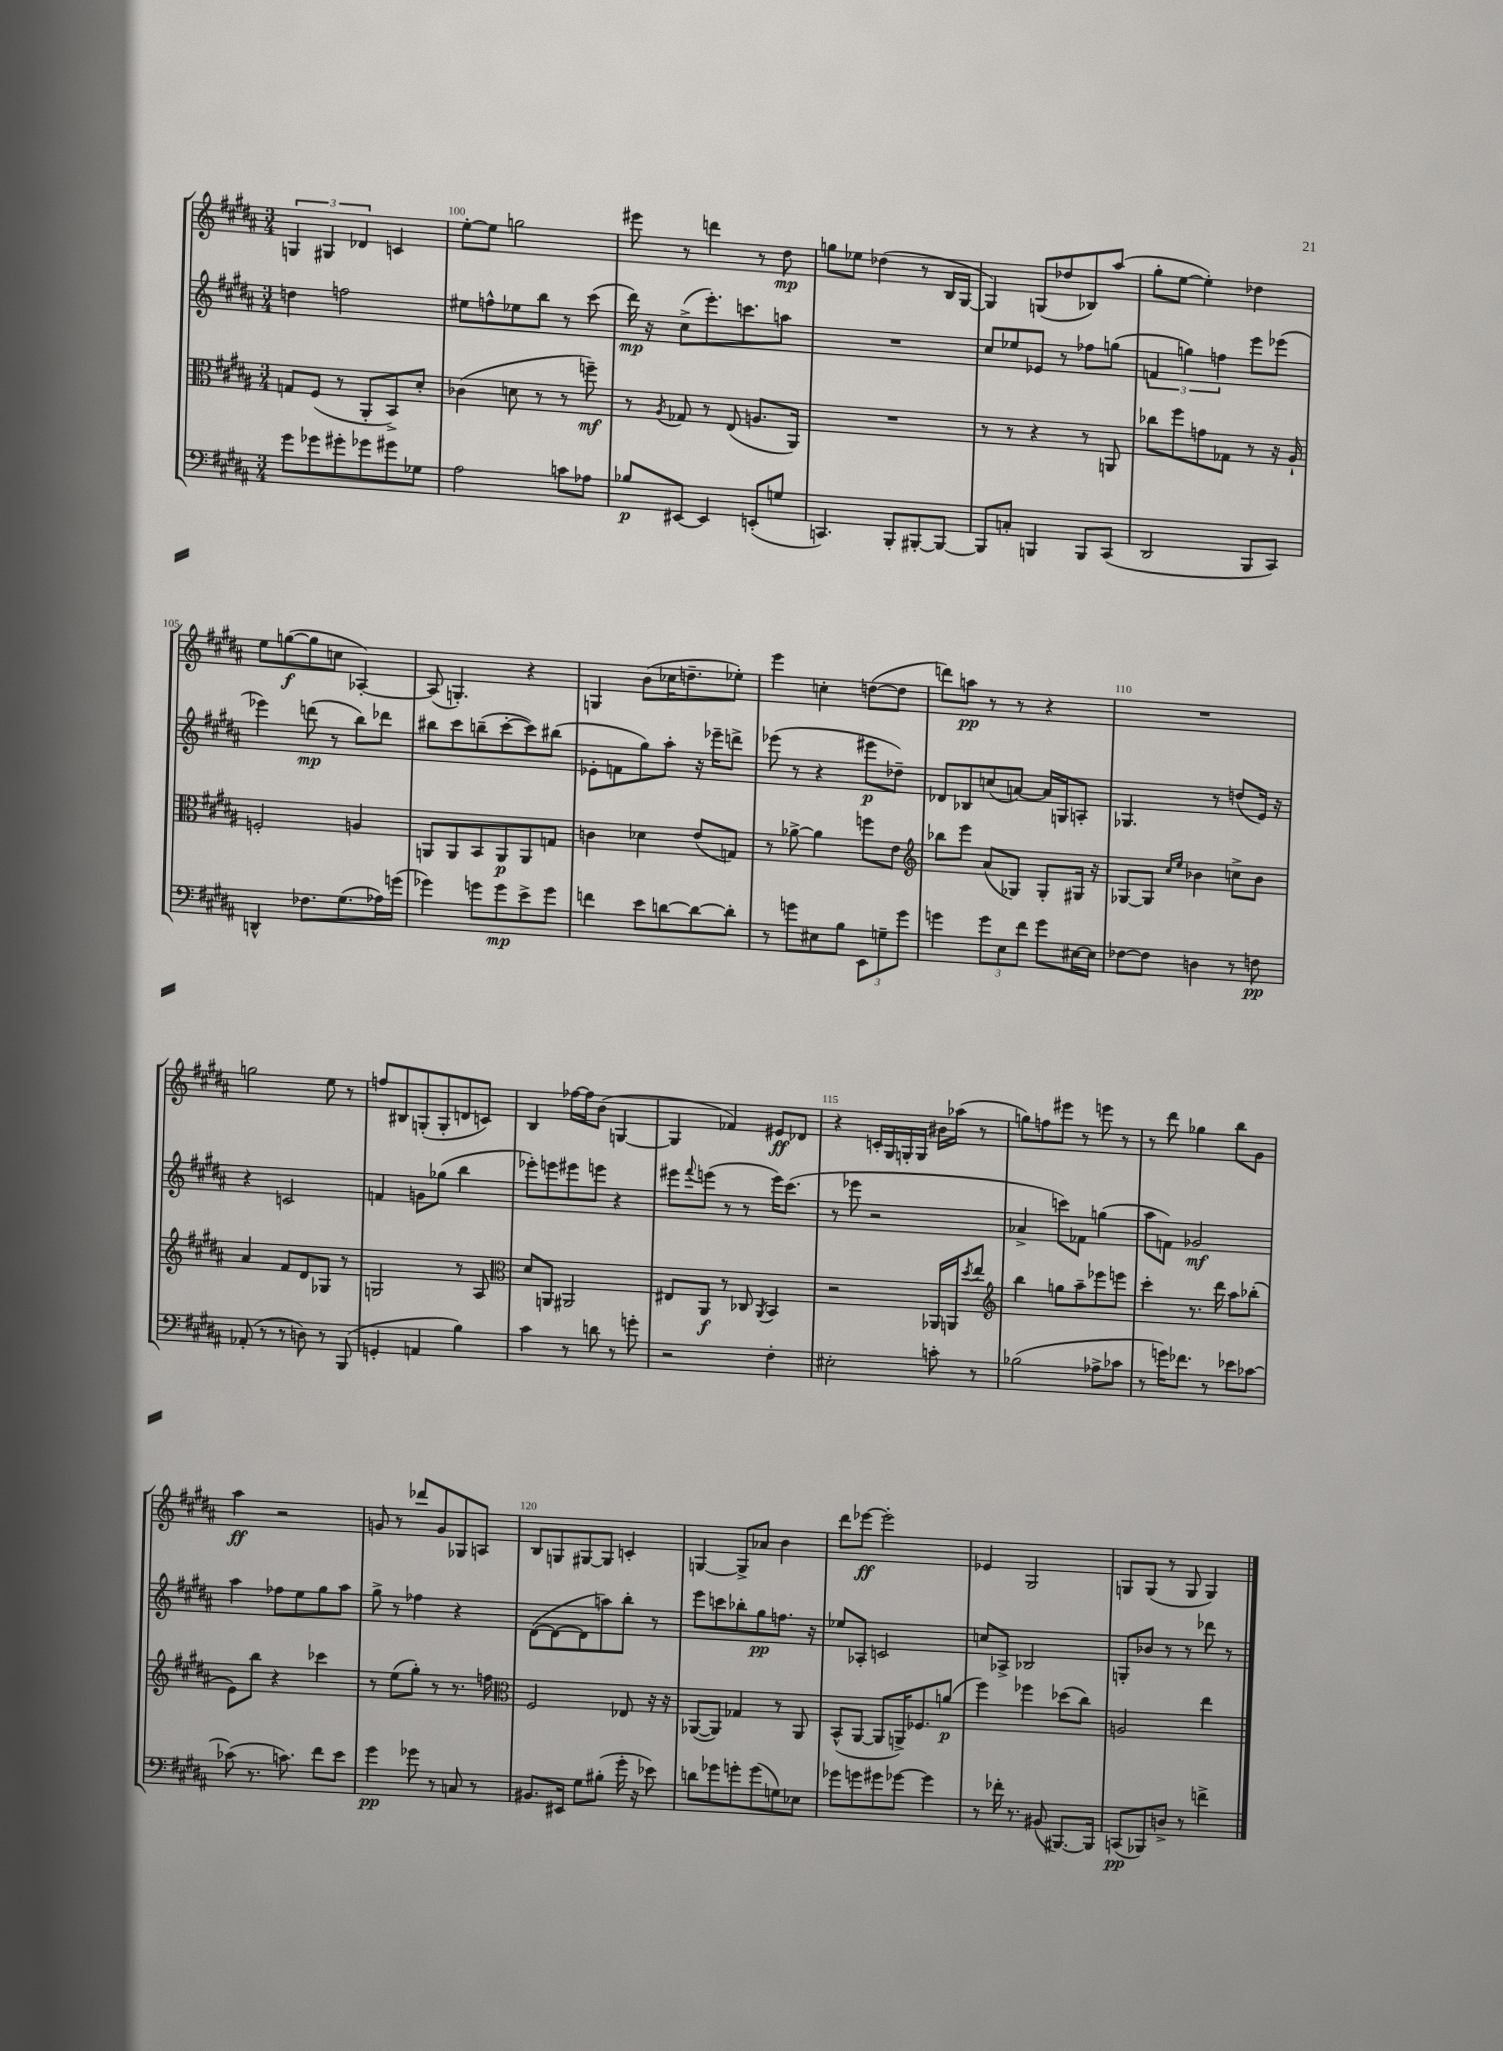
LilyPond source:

<<
\new StaffGroup <<
\new Staff = "s0" {
    \clef treble \key b \major \numericTimeSignature \time 3/4
    \tuplet 3/2 { g4 gis4 des'4 } c'4 |
    e''8~-. e''8 g''2 |
    eis'''8 r8 d'''4 r8 dis''8\mp |
    g''8 ees''8 des''4( r8 b16 gis16~ |
    gis4) g8( des''8 bes8) ais''8( |
    gis''8-. e''8~ e''4-.) des''4 |
    e''8 g''8~\f( g''8 c''8 aes4~-.) |
    aes8( g4.-.) r4 |
    g4 b'8( ces''16 d''8.-- ees''8-.) |
    e'''4 c''4-. d''8~( d''8 |
    d'''8) a''8\pp r8 r8 r4 |
    R2. |
    g''2 e''8 r8 |
    f''8 bis8 g8-.( g8-. d'8 c'8) |
    b4 fes''16~ fes''16 b'8( g4~ |
    g4 fes'4) eis'8\ff des'8 |
    r4 c'16-. gis16 g16-. g16 bis'16 aes''16( r8 |
    g''8) f''8 eis'''8 r8 e'''8 r8 |
    r8 dis'''8 ges''4 b''8 gis'8 |
    ais''4\ff r2 |
    g'8 r8 des'''8 g'8 ges8 a8 |
    b8 g8 gis8~ gis8 c'4-. |
    g4~ g8-> aes'8 b'4 |
    dis'''8 ees'''8~\ff ees'''2-. |
    ees'4 gis2 |
    g8 g8( r8 g8 g4) \bar "|." |
}
\new Staff = "s1" {
    \clef treble \key b \major \numericTimeSignature \time 3/4
    d''4 f''2 |
    eis''8 f''8-^ ees''8 b''8 r8 cis'''8( |
    dis'''16\mp) r16 cis''8->( e'''8.-.) c'''8. a''8 |
    R2. |
    cis''8 ees''8 ees'8 r8 fes''8 g''8( |
    \tuplet 3/2 { f'4 g''4) f''4 } e'''8 ees'''8( |
    ees'''4) d'''8\mp( r8 b''8) des'''8 |
    bis''8 cis'''8 b''8--( cis'''8~-. cis'''8) bis''8( |
    ees'8-. f'8 gis''8) ais''8-. r16 ees'''16-- d'''8-> |
    ees'''8( r8 r4 eis'''8\p des''8--) |
    des'8 bes8 c''8( a'8~) a'16 g16 a8-. |
    ges4. r8 d''8( e'16) r16 |
    r4 c'2 |
    f'4 g'8 ges''8( b''4 |
    ees'''8-.) e'''8 eis'''8 e'''8 r4 |
    eis'''8 \appoggiatura { fis'''8 } e'''8( r8 r8 e'''16) cis'''8.( |
    r8 ees'''8 r2 |
    aes'4-> c'''8) fes'8 g''4( |
    ais''8 f'8) ges'2\mf |
    ais''4 fes''8 e''8 gis''8 ais''8 |
    gis''8-> r8 fes''4 r4 |
    dis'8~( dis'8~ dis'8 a''8) b''8-. r8 |
    e'''8 c'''8 bes''8-. gis''8\pp f''8. r16 |
    ees''8 aes8-. c'2 |
    c''8 aes8-> bes2 |
    g8-. bes'8 r8 r8 des'''8 r8 \bar "|." |
}
\new Staff = "s2" {
    \clef alto \key b \major \numericTimeSignature \time 3/4
    g8 fis8( r8 ais,8-. b,8->) dis'8-. |
    ces'4( d'8 r8 r8 f''8--\mf) |
    r8 \acciaccatura { ais8 } ges8 r8 e8( a8. ais,16) |
    R2. |
    r8 r8 r4 r8 a,8 |
    ces''8 fis''8 g'8 ges8 r8 r16 ais16-! |
    f2-. a4 |
    a,8 a,8 b,8 a,8\p a,8 g8 |
    c'4 des'4 e'8( g8) |
    r8 aes'8~-> aes'4 f''8 e'8 |
    \clef treble bes''8 e'''8 ais'8( ges8) ges8-. gis16 r16 |
    ges8~ ges8 \grace { cis''16 e''16 } bes'4 c''8-> bes'8 |
    ais'4 fis'8 dis'8 ges8 r8 |
    g2 r8 ais8 |
    \clef alto dis'8 a,8 ais,2 |
    eis8 ais,8\f r8 ces8 \acciaccatura { ais,8 } b,4 |
    r2 aes,16 a,16 \acciaccatura { dis''8 } e''8 |
    \clef treble b''4 g''8 ais''8-- ees'''8 e'''8 |
    cis'''4-. r8. dis'''16 ais''8 bes''8-.( |
    e'8) b''8 r4 ces'''4 |
    r8 e''8( gis''8-.) r8 r8. f''16 |
    \clef alto fis2 ees8 r16 r16 |
    aes,8~( aes,8) ges4 r8 aes,8 |
    b,8-^( ais,8~ ais,8 a,16->) fes8. a'8\p( |
    fis''4) fes''4 des''8( cis''8) |
    a2 e''4 \bar "|." |
}
\new Staff = "s3" {
    \clef bass \key b \major \numericTimeSignature \time 3/4
    gis'8 ges'8 gis'8-. ges'8 gis'8 ges8 |
    ais2 c'8 aes8 |
    bes8\p eis,8~ eis,4 e,8-.( g8 |
    c,4.) b,,8-. bis,,8~-. bis,,8~ |
    bis,,8 c8-. b,,4 b,,8 cis,8( |
    dis,2 b,,8 cis,8) |
    d,4-^ fes8. gis8.( aes16) g'16( |
    ges'4) g'8 g'8\mp e'8-> g'8 |
    f'4 e'8 d'8~ d'8~ d'8-. |
    r8 g'8 eis8 b8 \tuplet 3/2 { e,8 g8-- g'8 } |
    g'4 \tuplet 3/2 { g'8 e8 fis'8 } g'8 eis16~ eis16 |
    fes8~ fes8 d4 r8 f8\pp |
    aes,8-.( r8 r8 d8) r8 b,,8( |
    g,4-. a,4 b4) |
    cis'4 r8 d'8 r8 g'8-. |
    r2 fis4-. |
    eis2-. c'8-. r8 |
    bes2( aes8-> ces'8 |
    r8 g'16) fes'8. r8 ees'8 ces'8~ |
    ces'8( r8. c'8.) fis'8 e'8 |
    gis'4\pp ges'8 r8 c8 r8 |
    bis,8. eis,16 gis8 bis8-.( gis'16-. r16 ees'8) |
    d'8 ges'8 g'8-. g'8( g8) ees8 |
    ges'8 g'8 gis'8 ges'8~ ges'4 |
    r8 fes'16-. r8. bis,8( bis,,8.~) bis,,16 |
    c,8\pp( bes,,8) d8-> r8 f'4-> \bar "|." |
}
>>
>>
\layout { \context { \Score currentBarNumber = #99 \override BarNumber.break-visibility = ##(#f #t #t) barNumberVisibility = #(every-nth-bar-number-visible 5) } }
